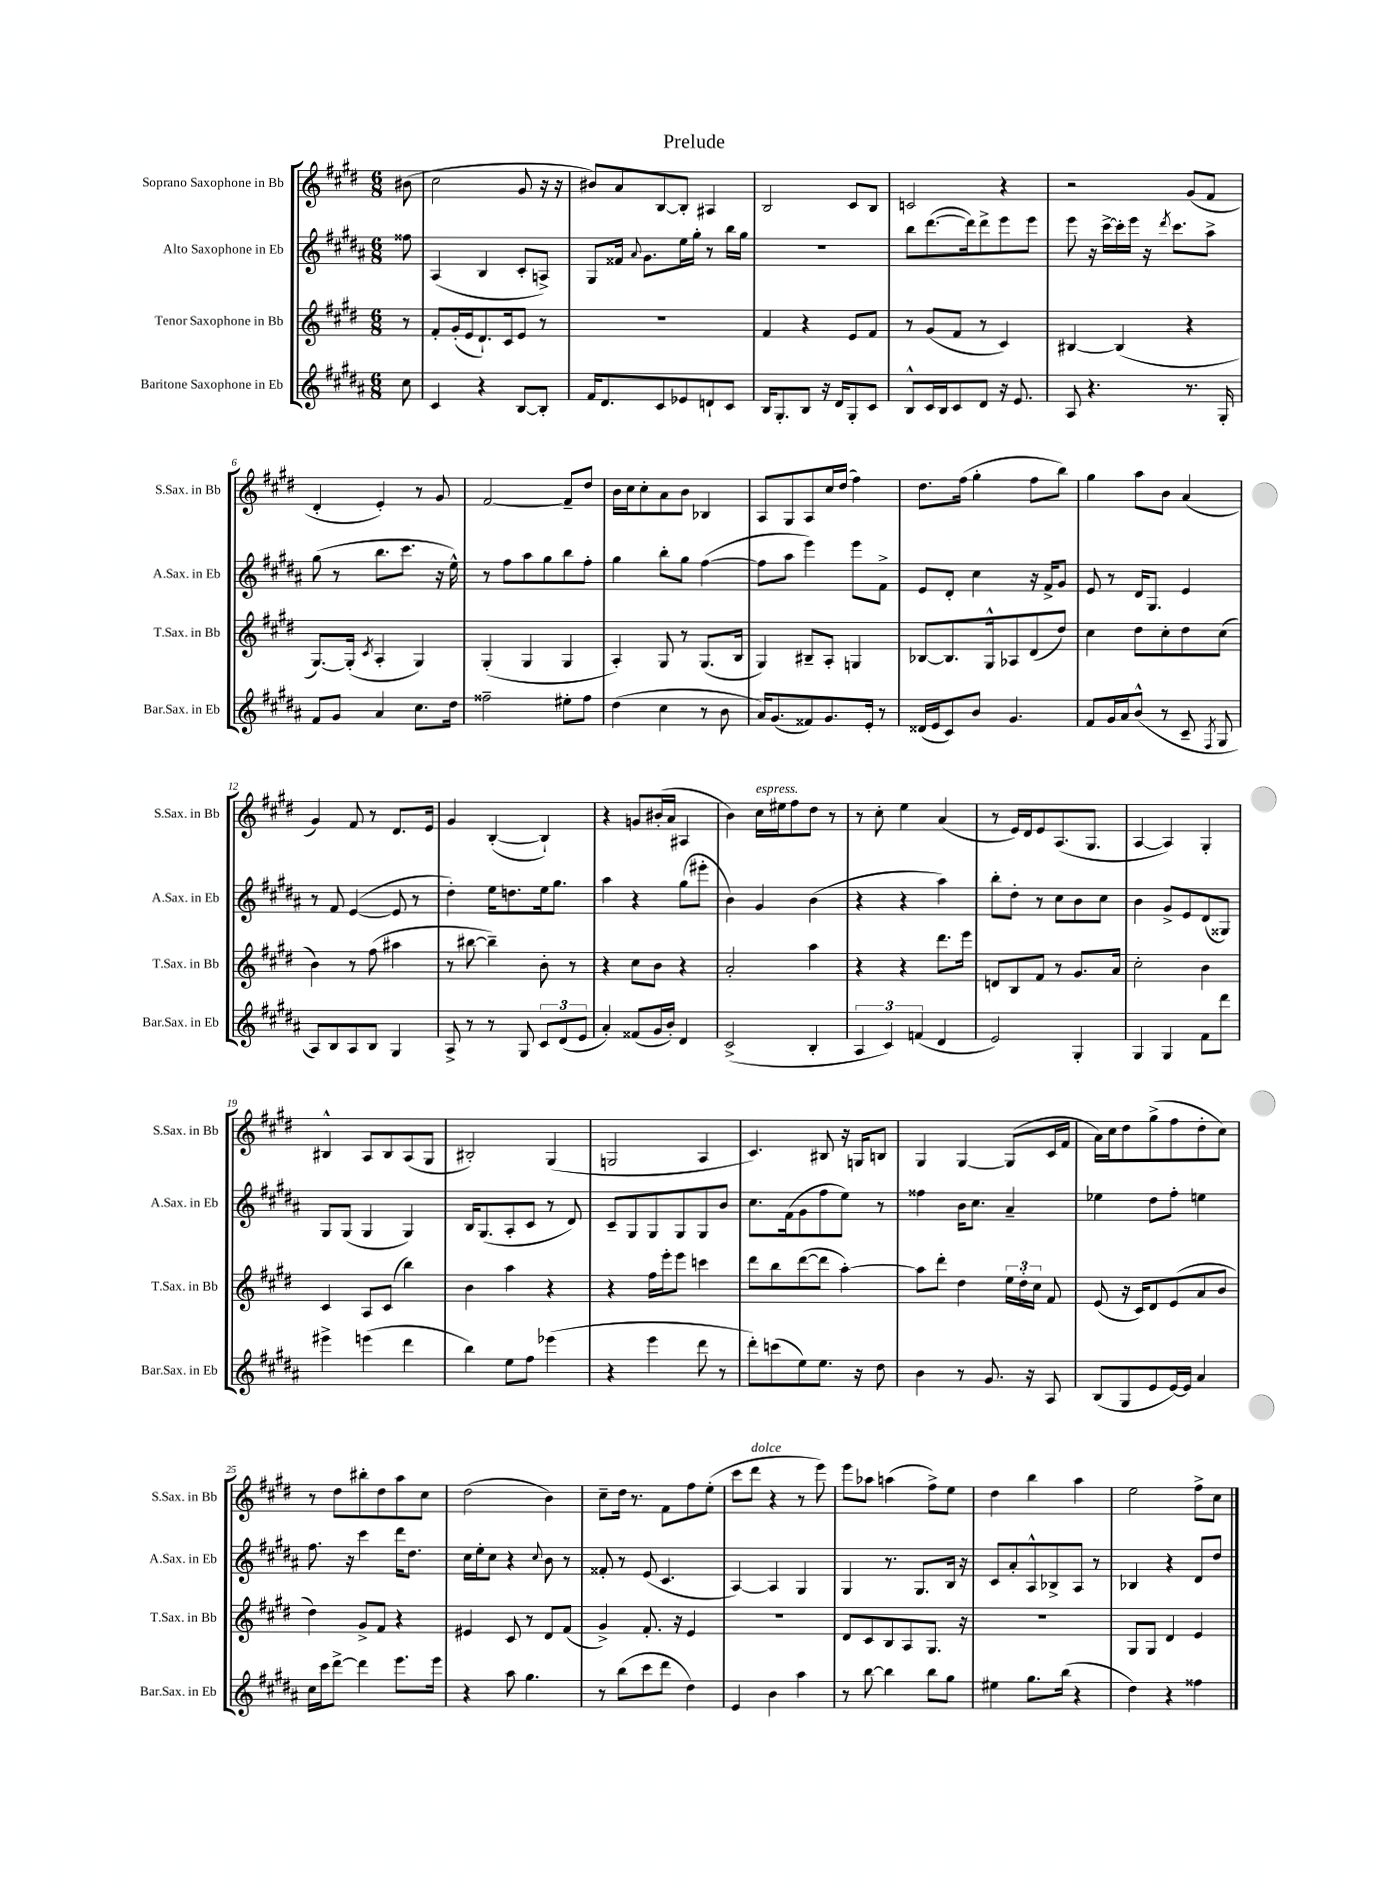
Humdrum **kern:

**kern	**kern	**kern	**kern
*part4	*part3	*part2	*part1
*staff4	*staff3	*staff2	*staff1
*I"Baritone Saxophone in Eb	*I"Tenor Saxophone in Bb	*I"Alto Saxophone in Eb	*I"Soprano Saxophone in Bb
*I'Bar.Sax. in Eb	*I'T.Sax. in Bb	*I'A.Sax. in Eb	*I'S.Sax. in Bb
*clefG2	*clefG2	*clefG2	*clefG2
*k[f#c#g#d#a#]	*k[f#c#g#d#]	*k[f#c#g#d#a#]	*k[f#c#g#d#]
*M6/8	*M6/8	*M6/8	*M6/8
=	=	=	=
8cc#\	8r	8ff##X\	(8b#X\
=1	=1	=1	=1
4c#/	8f#'/L	(4A#/	2cc#\
.	(16g#'/L	.	.
.	16e/J	.	.
4r	8.d#`/)	4B/	.
.	16c#/k	.	.
[8B/L	8e/J	8c#'/L	8g#/
8B'/J]	8r	8An^/J)	16r
.	.	.	16r
=2	=2	=2	=2
16f#/KL	2.r	8G#/L	8b#X/L)
8.d#/	.	.	.
.	.	16f##X/Jk	8a/
.	.	8qqa#/	.
.	.	8.g#\L	.
8c#/	.	.	[8B/
8e-X/	.	16ee\L	8B'/J]
.	.	16gg#'\JJ	.
8dn`/	.	8r	4A#X/
8c#/J	.	16bb\LL	.
.	.	16gg#\JJ	.
=3	=3	=3	=3
16B/KL	4f#/	2.r	2B/
8.G#'/	.	.	.
8B/J	4r	.	.
16r	.	.	.
16d#/KL	.	.	.
8G#'/	8e/L	.	8c#/L
8c#/J	8f#/J	.	8B/J
=4	=4	=4	=4
8B^^/L	8r	8bb\L	2cn/
16c#/L	(8g#/L	([8.ddd#\	.
16B/J	.	.	.
8c#/	8f#/J	.	.
.	.	16ddd#\k])	.
8d#/J	8r	8ddd#^\	.
16r	4c#/)	8eee\	4r
8.e/	.	.	.
.	.	8eee\J	.
=5	=5	=5	=5
8A#/	[4B#X/	8eee\	2r
4.r	.	16r	.
.	.	[16ccc#^\LL	.
.	(4B#/]	16ccc#'\]	.
.	.	16eee\JJ	.
.	.	16r	.
.	.	8qddd#/	.
.	.	8.ccc#\L	.
8.r	4r	.	(8g#/L
.	.	8aa#^\J	8f#/J
16G#'/	.	.	.
!!LO:LB:g=z
=6	=6	=6	=6
8f#/L	[8.G#/L)	(8gg#\	4d#'/
8g#/J	.	8r	.
.	(16G#'/Jk]	.	.
.	8qc#/	.	.
4a#/	4A'/	8.bb\L	4e'/)
.	.	8.ccc#\J	.
8.cc#\L	4G#/)	.	8r
.	.	16r	8g#/
16dd#\Jk	.	16ee^^\)	.
=7	=7	=7	=7
2ff##X~\	(4G#'/	8r	[2f#/
.	.	8ff#\L	.
.	4G#/	8aa#\	.
.	.	8gg#\	.
8ee#X'\L	4G#/	8bb\	8f#~/L]
8ff##\J	.	8ff#'\J	8dd#/J
=8	=8	=8	=8
(4dd#\	4A'/)	4gg#\	16b\LL
.	.	.	16cc#\J
.	.	.	8cc#'\
4cc#\	8G#/	8bb'\L	8a\
.	8r	8gg#\J	8b\J
8r	(8.G#/L	([4ff#\	4B-X/
8b\	.	.	.
.	16B/Jk	.	.
=9	=9	=9	=9
16a#/KL)	4G#/)	8ff#\L]	8A/L
(8.g#/	.	.	.
.	.	8aa#\J	8G#/
8f##X/)	8B#X~/L	4eee\)	8A/
8.g#/	8A'/J	.	16cc#/L
.	.	.	(16dd#/JJ
.	4Gn/	8eee\L	4ff#\)
16e'/Jk	.	.	.
8r	.	8f#^\J	.
=10	=10	=10	=10
(16d##X/LL	[8B-X/L	8e/L	8.dd#\L
16e/J	.	.	.
8c#/)	8.B-/]	8d#'/J	.
.	.	.	(16ff#\Jk
8b/J	.	4cc#\	4gg#'\
.	16G#^^/k	.	.
4.g#/	8A-X/	.	.
.	(8d#/	16r	8ff#\L
.	.	16f#^/KL	.
.	8dd#/J)	8g#/J	8bb\J)
=11	=11	=11	=11
8f#/L	4cc#\	8e/	4gg#\
16g#/L	.	8r	.
16a#/J	.	.	.
(8b^^/J	8dd#\L	16d#/KL	8aa\L
.	.	8.G#/J	.
8r	8cc#'\	.	8b\J
8c#~/	8dd#\	4e/	(4a/
8qF#/	.	.	.
8G#/	(8cc#\J	.	.
!!LO:LB:g=z
=12	=12	=12	=12
8A#/L)	4b\)	8r	4g#/)
8B/	.	8f#/	.
8A#/	8r	([4e/	8f#/
8B/J	(8ff#\	.	8r
4G#/	4aa#X\	8e/]	8.d#/L
.	.	8r	.
.	.	.	16e/Jk
=13	=13	=13	=13
8A#^/	8r	4dd#'\)	4g#/
8r	[8bb#X\	.	.
8r	4bb#~\])	16ee\KL	([4B'/
.	.	8.ddn\	.
8G#/	.	.	.
12c#/L	8b'\	16ee\k	4B`/])
.	.	8.gg#\J	.
(12d#/	.	.	.
.	8r	.	.
12e/J	.	.	.
=14	=14	=14	=14
4a#'/)	4r	4aa#\	4r
(8f##X/L	8cc#\L	4r	8gn/L
16g#/L	8b\J	.	(16b#X'/L
16b'/JJ)	.	.	16a/JJ
4d#/	4r	(8gg#\L	4A#X/
.	.	8eee#X'\J	.
=15	=15	=15	=15
(2c#^/	2a'/	4b\)	4b\)
!	!	!	!LO:TX:a:i:t=espress.
.	.	4g#/	16cc#\LL
.	.	.	16ee#X\J
.	.	.	8ff#\
4B'/	4aa\	(4b\	8dd#\J
.	.	.	8r
=16	=16	=16	=16
6A#/	4r	4r	8r
.	.	.	8cc#'\
6c#/)	.	.	.
.	4r	4r	4ee\
(6fn/	.	.	.
4d#/	8.ddd#\L	4aa#\)	(4a/
.	16eee\Jk	.	.
=17	=17	=17	=17
2e/)	8dn/L	8bb'\L	8r
.	8B/	8dd#'\J	16e/LL)
.	.	.	16d#/J
.	8f#/J	8r	8e/
.	8r	8cc#\L	(8.A/
4G#'/	8.g#/L	8b\	.
.	.	.	8.G#/J
.	.	8cc#\J	.
.	16a/Jk	.	.
=18	=18	=18	=18
4G#/	2cc#'\	4b\	[4A/
4G#/	.	8g#^/L	4A/])
.	.	8e/	.
8f#\L	4b\	(8d#/	4G#'/
8ddd#\J	.	8G##X/J)	.
!!LO:LB:g=z
=19	=19	=19	=19
4eee#X^\	4c#/	8G#/L	4B#X^^/
.	.	(8G#/J	.
(4eeen\	8A/L	4G#/	8A/L
.	(8c#/J	.	8B#/
4ddd#\	4bb\)	4G#/)	(8A/
.	.	.	8G#/J
=20	=20	=20	=20
4bb\)	4b\	16B/KL	2B#X'/)
.	.	(8.G#/	.
8ee\L	4aa\	8A#'/	.
8ff#\J	.	8c#/J	.
(4eee-X\	4r	8r	(4G#/
.	.	8d#/)	.
=21	=21	=21	=21
4r	4r	8c#~/L	2Gn/
.	.	8G#/	.
4eee\	16ff#\LL	8G#/	.
.	16eee'\J	.	.
.	8eee\J	8G#/	.
8ddd#\	4cccn\	8G#/	4A/
8r	.	8b/J	.
=22	=22	=22	=22
8ddd#'\L)	8ddd#\L	8.cc#\L	4.c#/)
(8cccn\	8bb\	.	.
.	.	(16f#\k	.
8ee\)	([8ddd#\	8g#\	.
8.ee\J	8ddd#\J]	8ff#\	8B#X/
.	[4aa'\)	8ee\J)	16r
16r	.	.	16Gn/KL
8dd#\	.	8r	8Bn/J
=23	=23	=23	=23
4b\	8aa\L]	4ff##X\	4G#/
.	8ddd#'\J	.	.
8r	4dd#\	16b\KL	[4G#/
.	.	8.cc#\J	.
8.g#/	.	.	.
.	24ee\LL	4a#~/	(8G#/L]
.	24dd#'\	.	.
16r	.	.	.
.	24cc#\JJ	.	.
8A#/	8f#/	.	16c#/L
.	.	.	16f#/JJ
=24	=24	=24	=24
(8B/L	(8e/	4ee-X\	16a\LL)
.	.	.	16cc#\J
8G#/	16r	.	8dd#\
.	16c#/KL)	.	.
8e/	8d#/	8dd#\L	(8gg#^\
[16e/L)	(8e/	8ff#'\J	8ff#\
16e/JJ]	.	.	.
4a#/	8a/	4een\	8dd#'\
.	8b/J	.	8cc#\J)
!!LO:LB:g=z
=25	=25	=25	=25
16cc#\LL	4dd#\)	8.ff#\	8r
16ccc#\J	.	.	.
[8ddd#^\J	.	.	8dd#\L
.	.	16r	.
4ddd#\]	8g#^/L	4ccc#\	8bb#X'\
.	8f#/J	.	8dd#\
8.eee\L	4r	16ddd#\KL	8aa\
.	.	8.dd#\J	.
.	.	.	8cc#\J
16eee\Jk	.	.	.
=26	=26	=26	=26
4r	4e#X/	16cc#\LL	(2dd#\
.	.	16ee'\J	.
.	.	8cc#\J	.
8aa#\	8c#/	4r	.
4.gg#\	8r	.	.
.	.	8qqcc#/	.
.	8d#/L	8b\	4b\)
.	(8f#/J	8r	.
=27	=27	=27	=27
8r	4g#^/)	8f##X'/	8cc#~\L
(8bb\L	.	8r	16dd#\Jk
.	.	.	8.r
8ccc#\	8.f#'/	(8e/	.
8ddd#\J	.	4.c#/	8f#\L
.	16r	.	.
4dd#\)	4e/	.	8ff#\
.	.	.	(8ee'\J
=28	=28	=28	=28
4e/	2.r	[4A#/)	8ccc#\L
!	!	!	!LO:TX:a:i:t=dolce
.	.	.	8ddd#\J
4b\	.	4A#/]	4r
4aa#\	.	4G#/	8r
.	.	.	8eee\)
=29	=29	=29	=29
8r	8d#/L	4G#/	8eee\L
[8bb\	8c#/	.	8aa-X\J
4bb\]	8B/	8.r	(4aan\
.	8A/	.	.
.	.	8.G#/L	.
8bb\L	8.G#/J	.	8ff#^\L)
8gg#\J	.	16B/Jk	8ee\J
.	16r	16r	.
=30	=30	=30	=30
4ee#X\	2.r	8c#/L	4dd#\
.	.	8a#'/	.
8.gg#\L	.	8A#^^/	4bb\
.	.	8B-X^/	.
(16bb\Jk	.	.	.
4r	.	8A#/J	4aa\
.	.	8r	.
=31	=31	=31	=31
4dd#\)	8G#/L	4B-X/	2ee\
.	8G#/J	.	.
4r	4d#/	4r	.
4ff##X\	4e/	8d#/L	8ff#^\L
.	.	8dd#/J	8cc#\J
==	==	==	==
*-	*-	*-	*-
